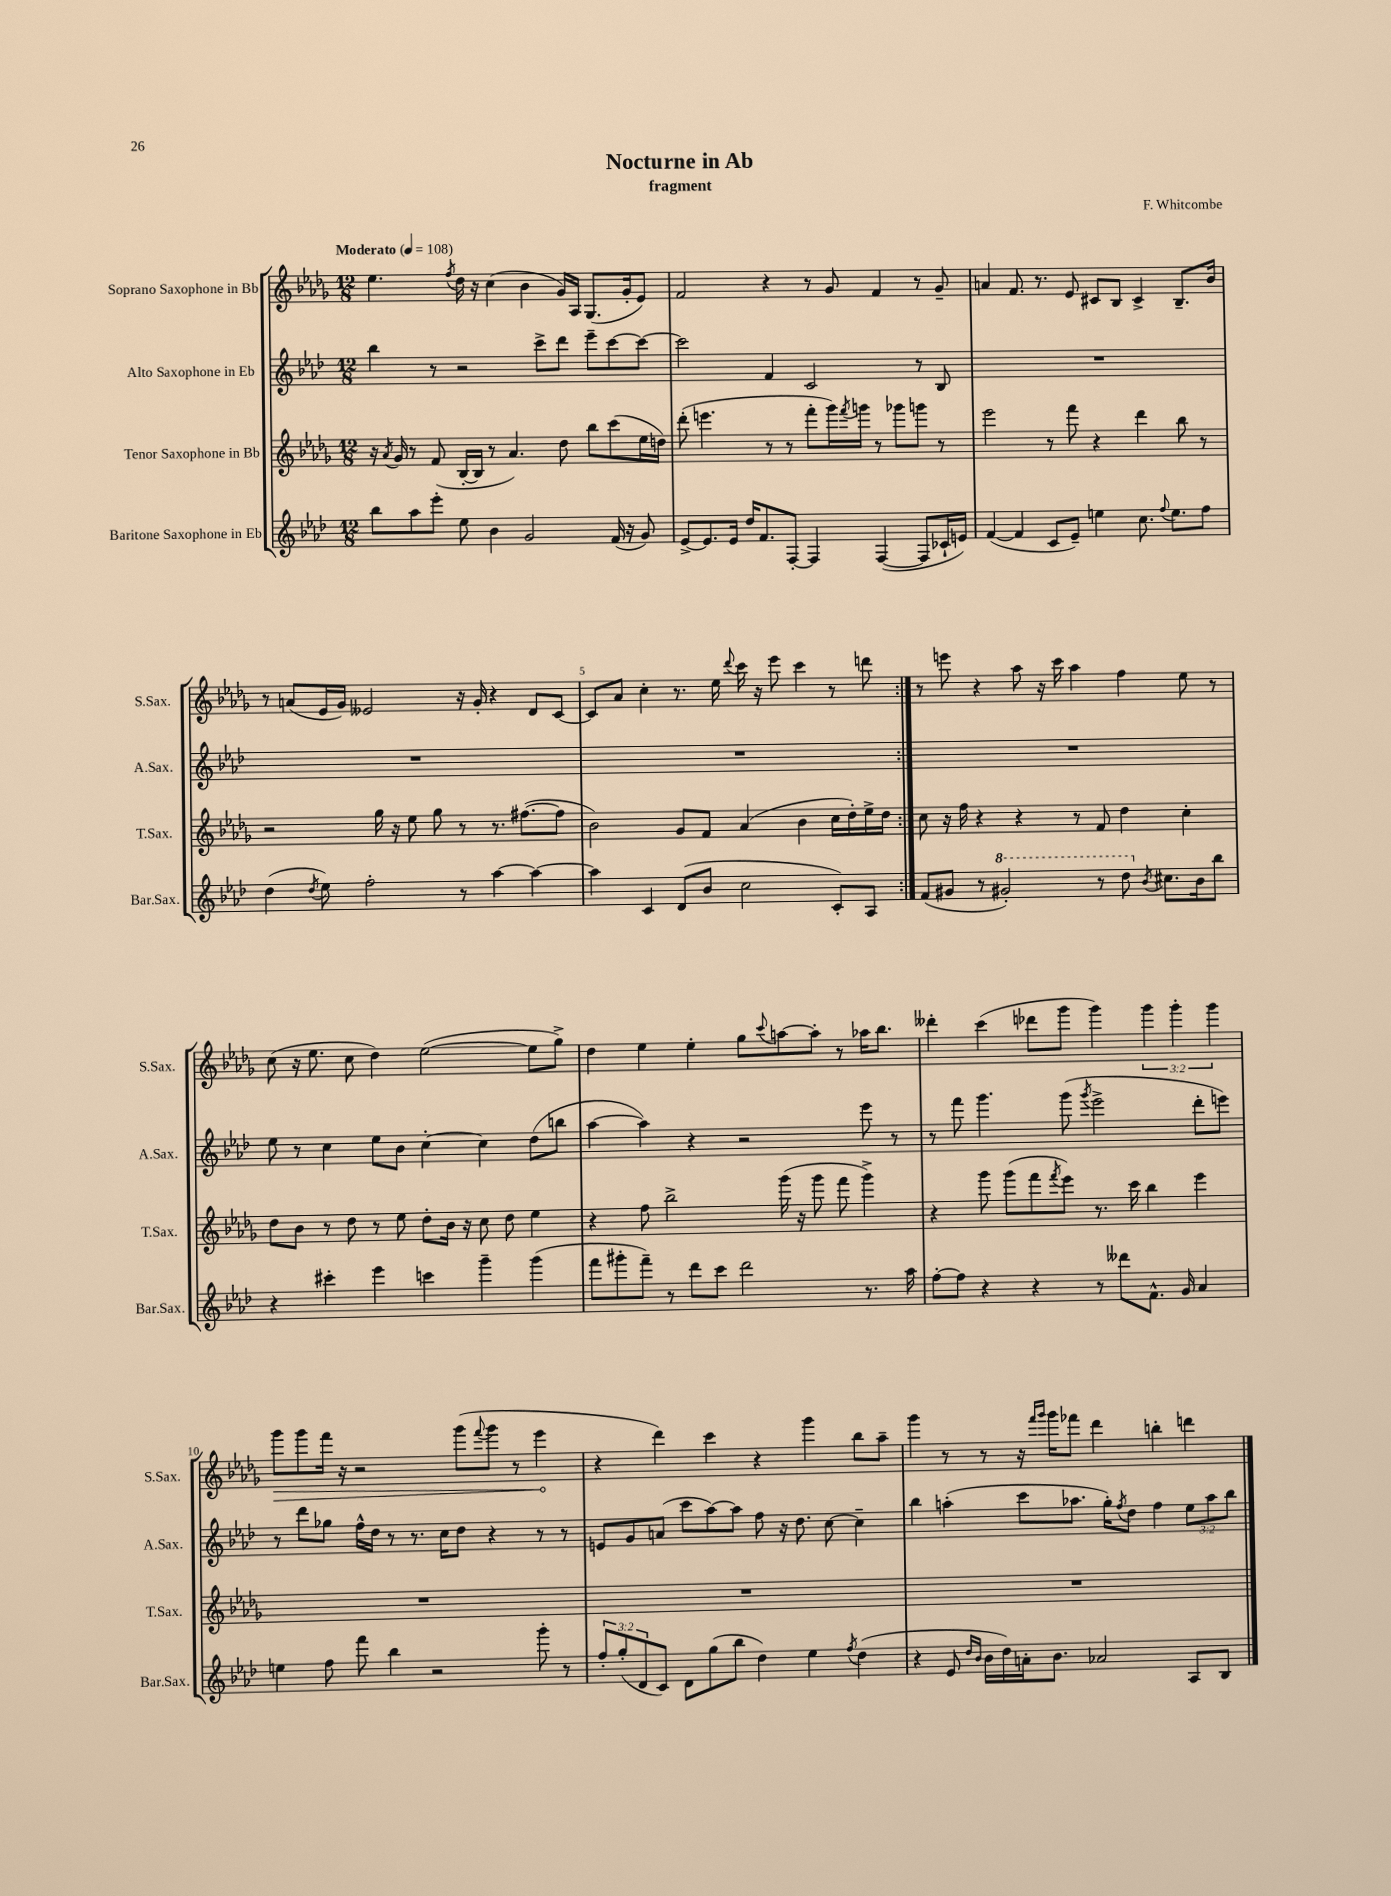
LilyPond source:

\header { title = "Nocturne in Ab" composer = "F. Whitcombe" subtitle = "fragment" }
<<
\new StaffGroup <<
\new Staff = "s0" \with { instrumentName = "Soprano Saxophone in Bb" shortInstrumentName = "S.Sax." } {
    \clef treble \key des \major \numericTimeSignature \time 12/8 \override Staff.TupletNumber.text = #tuplet-number::calc-fraction-text \tempo "Moderato" 4 = 108
    \repeat volta 2 { ees''4. \acciaccatura { f''8 } des''16 r16 c''4( bes'4 ges'16) aes16 ges8.( ges'16-. ees'8) |
    f'2 r4 r8 ges'8 f'4 r8 ges'8-- |
    a'4 f'8. r8. ees'8 cis'8 bes8 cis'4-> bes8.-- bes'16 |
    r8 a'8( ees'16 ges'16) eeses'2 r16 ges'16-. r4 des'8 c'8~ |
    c'8 aes'8 c''4-. r8. ees''16 \appoggiatura { des'''8 } c'''16 r16 ees'''8 c'''4 r8 d'''8 | }
    r8 e'''8 r4 aes''8 r16 c'''16 aes''4 f''4 ees''8 r8 |
    c''8( r16 ees''8. c''8 des''4) ees''2~( ees''8 ges''8->) |
    des''4 ees''4 ees''4-. ges''8 \appoggiatura { c'''8 } a''8~ a''8-. r8 aes''16 bes''8. |
    deses'''4-. c'''4( des'''8 ges'''8 ges'''4) \tuplet 3/2 { ges'''4 ges'''4-. ges'''4 } |
    \once \override Hairpin.circled-tip = ##t ges'''8\> ges'''8 f'''16 r16 r2 ges'''8( \appoggiatura { f'''8 } ges'''8 r8 ees'''4\! |
    r4 des'''4) c'''4 r4 ges'''4 bes''8 aes''8-- |
    ges'''4 r8 r8 r16 \grace { f'''16 ges'''16 } ges'''16 fes'''8 des'''4 b''4-. d'''4 \bar "|." |
}
\new Staff = "s1" \with { instrumentName = "Alto Saxophone in Eb" shortInstrumentName = "A.Sax." } {
    \clef treble \key aes \major \numericTimeSignature \time 12/8 \override Staff.TupletNumber.text = #tuplet-number::calc-fraction-text
    \repeat volta 2 { bes''4 r8 r2 c'''8-> des'''8 ees'''8-- c'''8~ c'''8~ |
    c'''2 f'4 c'2 r8 bes8 |
    R1. |
    R1. |
    R1. | }
    R1. |
    ees''8 r8 c''4 ees''8 bes'8 c''4~-. c''4 des''8( b''8 |
    aes''4~ aes''4) r4 r2 ees'''8 r8 |
    r8 f'''8 g'''4. g'''8( \acciaccatura { g'''8 } ees'''2-> des'''8-. e'''8) |
    r8 des'''8 ges''8 f''16-^ des''16 r8 r8. c''16 des''8 r4 r8 r8 |
    e'8 g'8 a'8( c'''8 aes''8~) aes''8 f''8 r16 des''8. c''8~ c''4-- |
    bes''4 a''4-.( c'''8 aes''8. g''16-.) \acciaccatura { f''8 } des''8 f''4 \tuplet 3/2 { ees''8 aes''8 bes''8 } \bar "|." |
}
\new Staff = "s2" \with { instrumentName = "Tenor Saxophone in Bb" shortInstrumentName = "T.Sax." } {
    \clef treble \key des \major \numericTimeSignature \time 12/8
    \repeat volta 2 { r16 \acciaccatura { aes'8 } ges'16 r8 f'8( bes16~-. bes16 r8 aes'4.) des''8 bes''8 c'''8( ees''16 d''16) |
    des'''8-.( e'''4. r8 r8 f'''8-. ges'''16) \acciaccatura { f'''8 } g'''16 r8 ges'''8 g'''8 r8 |
    ees'''2 r8 f'''8 r4 des'''4 bes''8 r8 |
    r2 ges''16 r16 ees''8 ges''8 r8 r8. fis''8.~( fis''8 |
    bes'2) ges'8 f'8 aes'4( bes'4 c''16 des''16-.) ees''16-> des''16 | }
    c''8 r16 f''16 r4 r4 r8 f'8 des''4 c''4-. |
    des''8 bes'8 r8 des''8 r8 ees''8 des''8-. bes'16 r16 c''8 des''8 ees''4 |
    r4 f''8 bes''2-> ges'''16( r16 ges'''8 f'''8 ges'''4->) |
    r4 ges'''8 ges'''8( f'''8 \acciaccatura { f'''8 } ees'''8) r8. c'''16 bes''4 ees'''4 |
    R1. |
    R1. |
    R1. \bar "|." |
}
\new Staff = "s3" \with { instrumentName = "Baritone Saxophone in Eb" shortInstrumentName = "Bar.Sax." } {
    \clef treble \key aes \major \numericTimeSignature \time 12/8 \override Staff.TupletNumber.text = #tuplet-number::calc-fraction-text
    \repeat volta 2 { bes''8 aes''8 ees'''8-. ees''8 bes'4 g'2 f'16( r16 g'8) |
    ees'8~-> ees'8. ees'16 des''16 f'8. f8~-. f4 f4~( f8 ces'16-! e'16) |
    f'4~( f'4 c'8 ees'8--) e''4 c''8. \appoggiatura { f''8 } e''8. f''8 |
    des''4( \acciaccatura { des''8 } ees''8) f''2-. r8 aes''4~ aes''4~ |
    aes''4 c'4 des'8( bes'8 c''2 c'8-.) aes8 | }
    f'8( gis'8 r8 \ottava #1 gis''2-.) r8 des'''8 \ottava #0 \acciaccatura { bes'8 } cis''8. bes'16 bes''8 |
    r4 cis'''4-. ees'''4 c'''4 g'''4-- g'''4( |
    f'''8 gis'''8-. f'''8--) r8 des'''8 c'''8 des'''2 r8. aes''16 |
    f''8~-. f''8 r4 r4 r8 deses'''8 f'8.-^ g'16 aes'4 |
    e''4 f''8 f'''8 bes''4 r2 g'''8-. r8 |
    \tuplet 3/2 { f''8-. g''8-.( des'8 } c'8) des'8 g''8( bes''8 des''4) ees''4 \acciaccatura { f''8 } des''4( |
    r4 ees'8 \grace { des''16 bes'16 } bes'16 des''16) a'16-. bes'8. aes'2 aes8 bes8 \bar "|." |
}
>>
>>
\layout { \context { \Score \override BarNumber.break-visibility = ##(#f #t #t) barNumberVisibility = #(every-nth-bar-number-visible 5) } }
